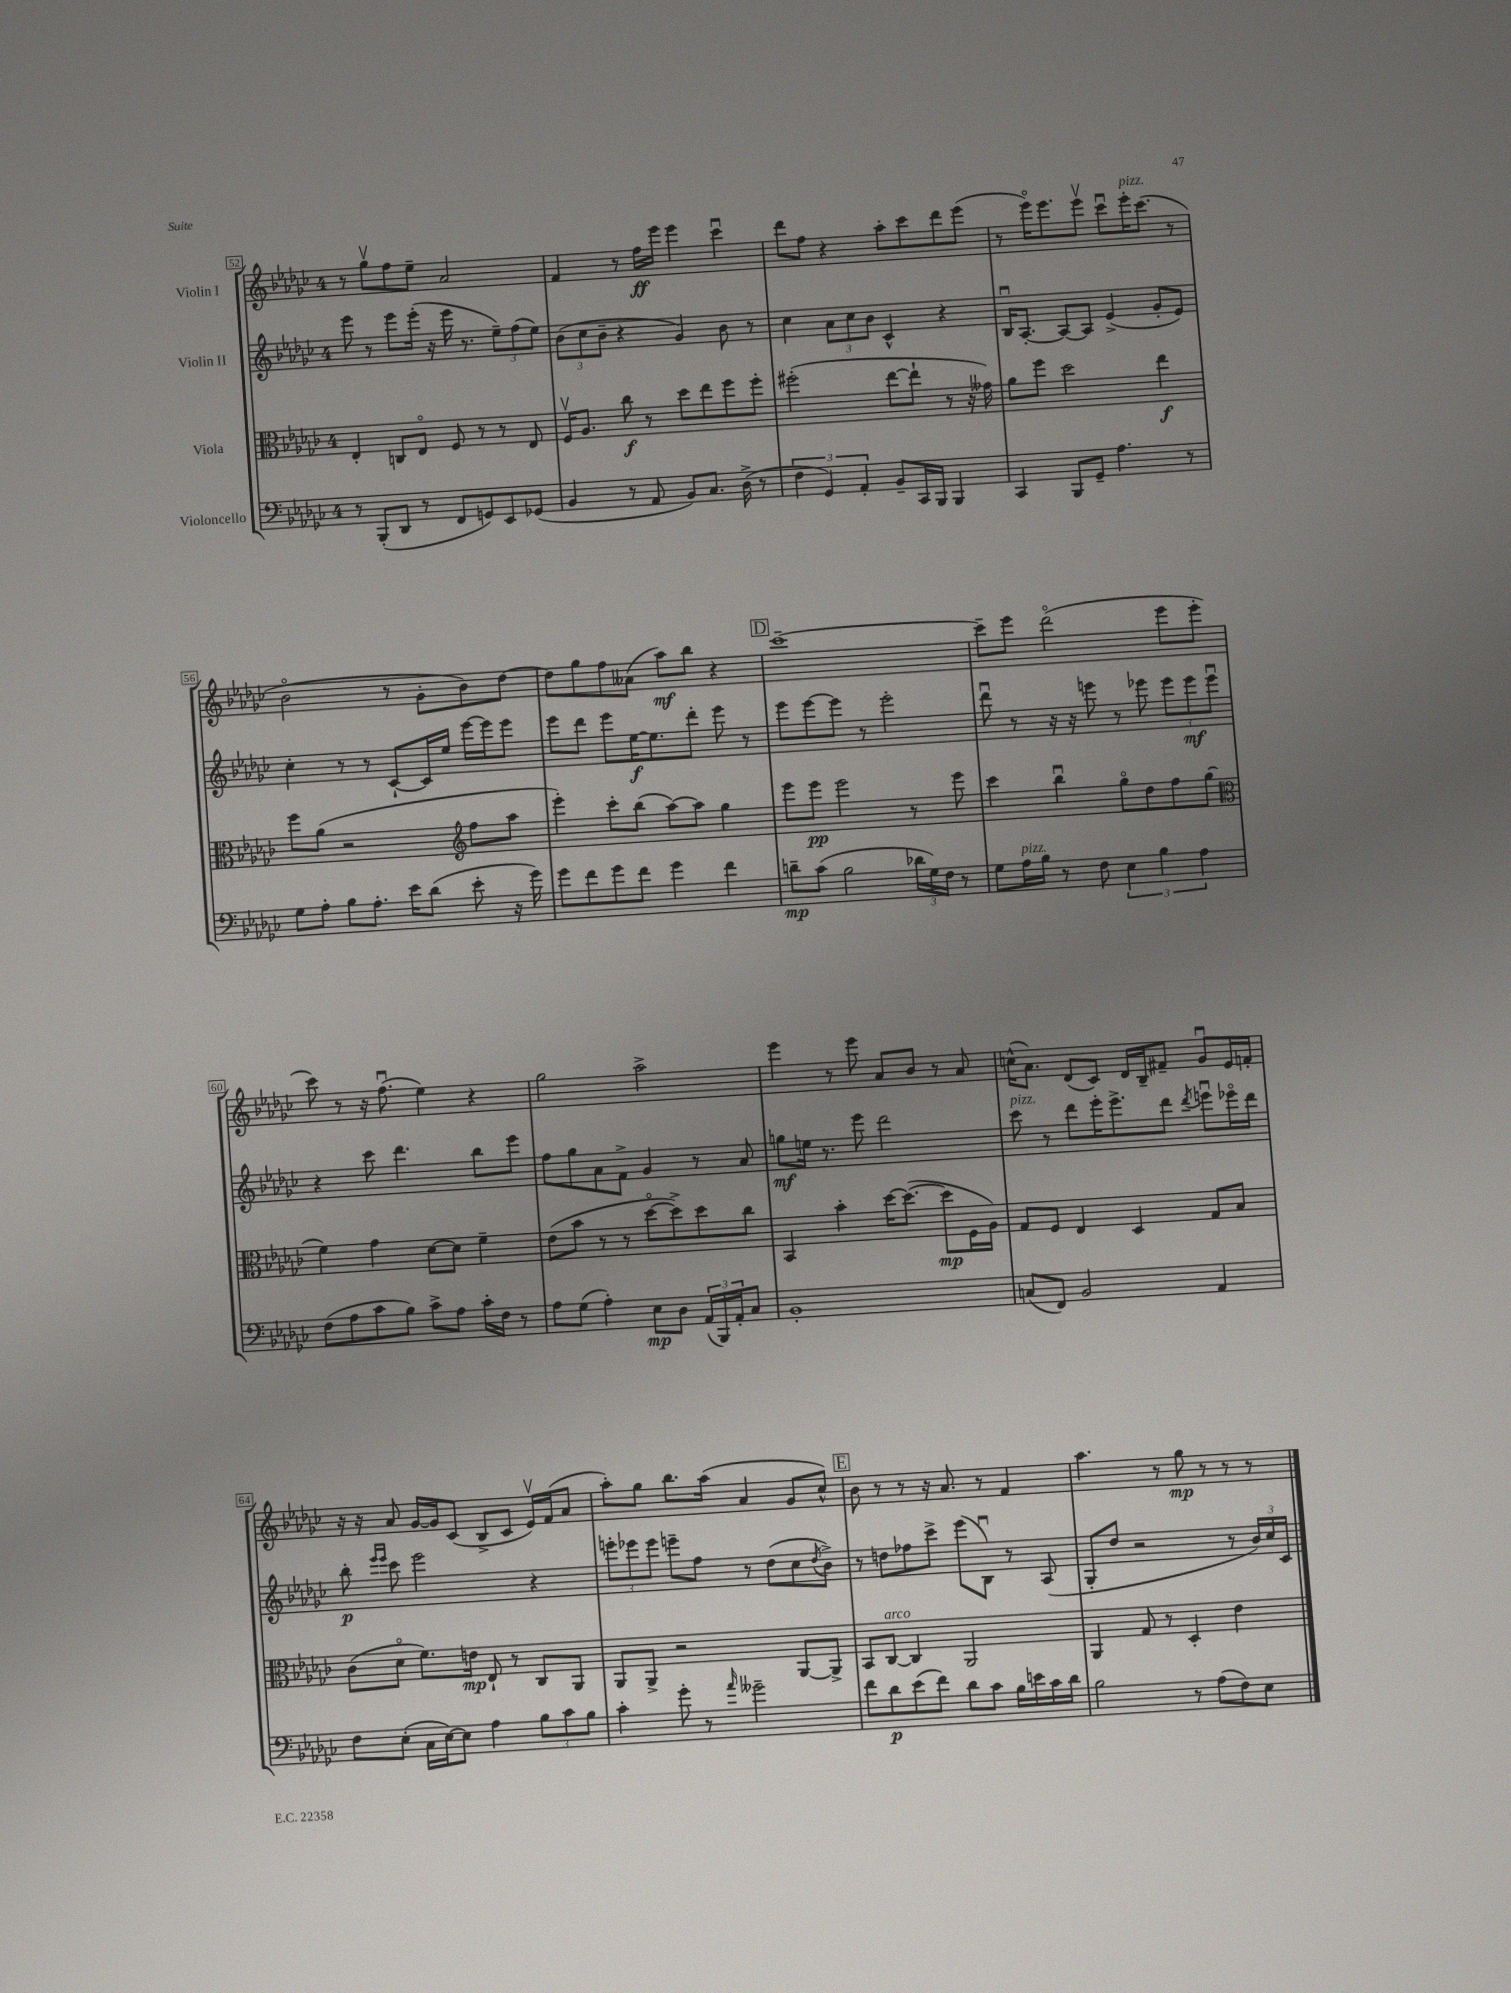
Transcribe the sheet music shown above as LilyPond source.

<<
\new StaffGroup <<
\new Staff = "s0" \with { instrumentName = "Violin I" } {
    \clef treble \key ges \major \once \override Staff.TimeSignature.style = #'single-digit \time 4/4
    r8 ges''8\upbow f''8 ees''8-- aes'2 |
    f'4 r8 f''16\ff ees'''16 ees'''4 ces'''4\downbow |
    des'''8 f''8 r4 aes''8-. ces'''8 des'''8 ees'''8( |
    r8 ees'''16\flageolet) ees'''8. ees'''8\upbow ces'''8\downbow ees'''16-.^\markup { \italic "pizz." } ces'''8.( r8 |
    bes'2\flageolet r8 ges'8-. bes'8) des''8~ |
    des''8 ges''8 f''8 aeses'8( aes''8\mf) bes''8 r4 |
    \mark \markup { \box "D" } ces'''1~-- |
    ces'''8-- ees'''8 des'''2\flageolet( ees'''8 ees'''8-. |
    ces'''8) r8 r16 f''8.\downbow( ees''4) r4 |
    ges''2 aes''2-> |
    ees'''4 r8 ees'''8 aes'8 bes'8 r8 aes'8 |
    c''16-^( aes'8.) des'8( ces'8) des'16 bes16-- fis'8-- ges'8\downbow ees'16 f'16-. |
    r16 r16 aes'8 ges'16~ ges'16 ces'8( bes8-> ces'8 ees'16\upbow) f'16( aes'8 |
    aes''8-.) ges''8 bes''8. aes''16( aes'4 ges'8 ces''8-^) |
    \mark \markup { \box "E" } bes'8 r8 r8 r16 aes'8. r8 f'4 |
    aes''4. r8 ges''8\mp r8 r8 r8 \bar "|." |
}
\new Staff = "s1" \with { instrumentName = "Violin II" } {
    \clef treble \key ges \major \once \override Staff.TimeSignature.style = #'single-digit \time 4/4
    ees'''8 r8 ees'''8 ees'''16-.( r16 ees'''16 r8. \tuplet 3/2 { ees''8--) f''8( ees''8) } |
    \tuplet 3/2 { bes'8( ces''8 bes'8-- } r4 ges'4) bes'8 r8 |
    ces''4 \tuplet 3/2 { aes'8 ces''8 bes'8 } ces'4-^ r4 |
    bes16\downbow aes8.~-. aes8~ aes8 ees'4->( ges'8-. ees'8) |
    ces''4-. r8 r8 ces'8~-! ces'16 ees''16 ees'''16~ ees'''16 ees'''8 |
    ees'''8 des'''8 ees'''8 ees''16~\f ees''8. des'''8-. ees'''8 r8 |
    \mark \markup { \box "D" } ees'''8 ees'''8~ ees'''8 r8 ees'''2-. |
    des'''8\downbow r8 r16 r16 e'''8 r8 ees'''8 \tuplet 3/2 { ees'''8 ees'''8\mf ees'''8\downbow } |
    r4 ces'''8 des'''4. bes''8 ees'''8 |
    f''8 ges''8 aes'8 f'8-> ges'4 r8 aes'8 |
    g''8\mf e''16 r8. ees'''8 des'''2 |
    ces'''8^\markup { \italic "pizz." } r8 des'''8 ees'''16-. ees'''8.-> des'''8 \acciaccatura { des'''8 } e'''8\downbow ees'''16\flageolet des'''16 |
    bes''8-.\p \grace { ees'''16 ees'''16 } ces'''8 ees'''2 r4 |
    \tuplet 3/2 { e'''8-. ees'''8 ees'''8 } e'''8-- f''8 r8 des''8( ces''8 \acciaccatura { des''8 } bes'8->) |
    \mark \markup { \box "E" } r8 d''8 fes''8 ces'''8-> ees'''8( bes8\downbow) r8 aes8( |
    ges8-. des''8 r2 r8 \tuplet 3/2 { bes'16) ces''16 ces'16 } \bar "|." |
}
\new Staff = "s2" \with { instrumentName = "Viola" } {
    \clef alto \key ges \major \once \override Staff.TimeSignature.style = #'single-digit \time 4/4
    ees4-. c8 ees8\flageolet f8 r8 r8 ees8 |
    f16\upbow aes8. ces''8\f r8 des''8 ees''8 f''8 f''8-. |
    fis''2-.( ees''8~ ees''8-! r8 r16 geses'16) |
    aes'8 f''8 des''2 ees''4\f |
    f''8 aes'8( r2 \clef treble f''8 aes''8 |
    ees'''4-.) ces'''8-. bes''8( aes''8~) aes''8 ges''4 |
    \mark \markup { \box "D" } ees'''8 ees'''8\pp ees'''2 r8 ees'''8 |
    ces'''4 bes''4\downbow ges''8\flageolet des''8 f''8 ges''8( |
    \clef alto f'4) ges'4 des'8~ des'8 f'4-- |
    ees'8( bes'8 r8 r8 des''8~\flageolet des''8->) des''8 ces''8 |
    bes,4 bes'4-. des''16~ des''8.~( des''8\mp f16 aes16) |
    ges8 f8 ees4 des4 ges8 bes8 |
    ces'8( des'8\flageolet f'8.) e'16\mp ees8-! r8 ces8 aes,8 |
    aes,8 aes,8-> r2 aes,8~ aes,8-> |
    \mark \markup { \box "E" } bes,8 ces8~^\markup { \italic "arco" } ces4 aes,2 |
    aes,4 ges8 r8 des4-. ees'4 \bar "|." |
}
\new Staff = "s3" \with { instrumentName = "Violoncello" } {
    \clef bass \key ges \major \once \override Staff.TimeSignature.style = #'single-digit \time 4/4
    r8 bes,,8-.( des,8 r8 f,8 g,8) ees,8 ges,8( |
    bes,4 r8 aes,8 bes,8) ces8. des16->( r8 |
    \tuplet 3/2 { f4 ges,4) aes,4-. } bes,8-- ces,16 bes,,16 bes,,4 |
    ces,4 bes,,8 ges,8-- aes4. r8 |
    ges8 aes8-. bes8 aes8.-. ees'16 des'8( ees'8-. r16 ges'16) |
    ges'8 f'8 ges'8 f'8 ges'4 f'4 |
    \mark \markup { \box "D" } d'8--\mp ces'8( bes2 \tuplet 3/2 { des'16 ges16) f16 } r8 |
    ges8 aes16^\markup { \italic "pizz." } bes16 r8 f8 \tuplet 3/2 { ees4 bes4 aes4 } |
    f8( aes8 ces'8 bes8) ces'8-> aes8 ces'16-. f16 r8 |
    aes8 ges8( aes4-.) ees8\mp des8 \tuplet 3/2 { aes,16( bes,,16) aes,16-. } ces8 |
    bes,1-. |
    c8( f,8) bes,2 aes,4 |
    f8 ees8-.( ces16 ees16~) ees8 aes4 \tuplet 3/2 { bes8 ces'8 bes8 } |
    ces'4-. ges'8-. r8 \grace { aes'16 } geses'2-- |
    \mark \markup { \box "E" } f'8 des'8\p ees'8( f'8) des'8 ces'8 bes16 e'16 ces'16 des'16 |
    bes2 r8 aes8( f8) ees8 \bar "|." |
}
>>
>>
\layout { \context { \Score currentBarNumber = #52 \override BarNumber.stencil = #(make-stencil-boxer 0.1 0.3 ly:text-interface::print) } }
